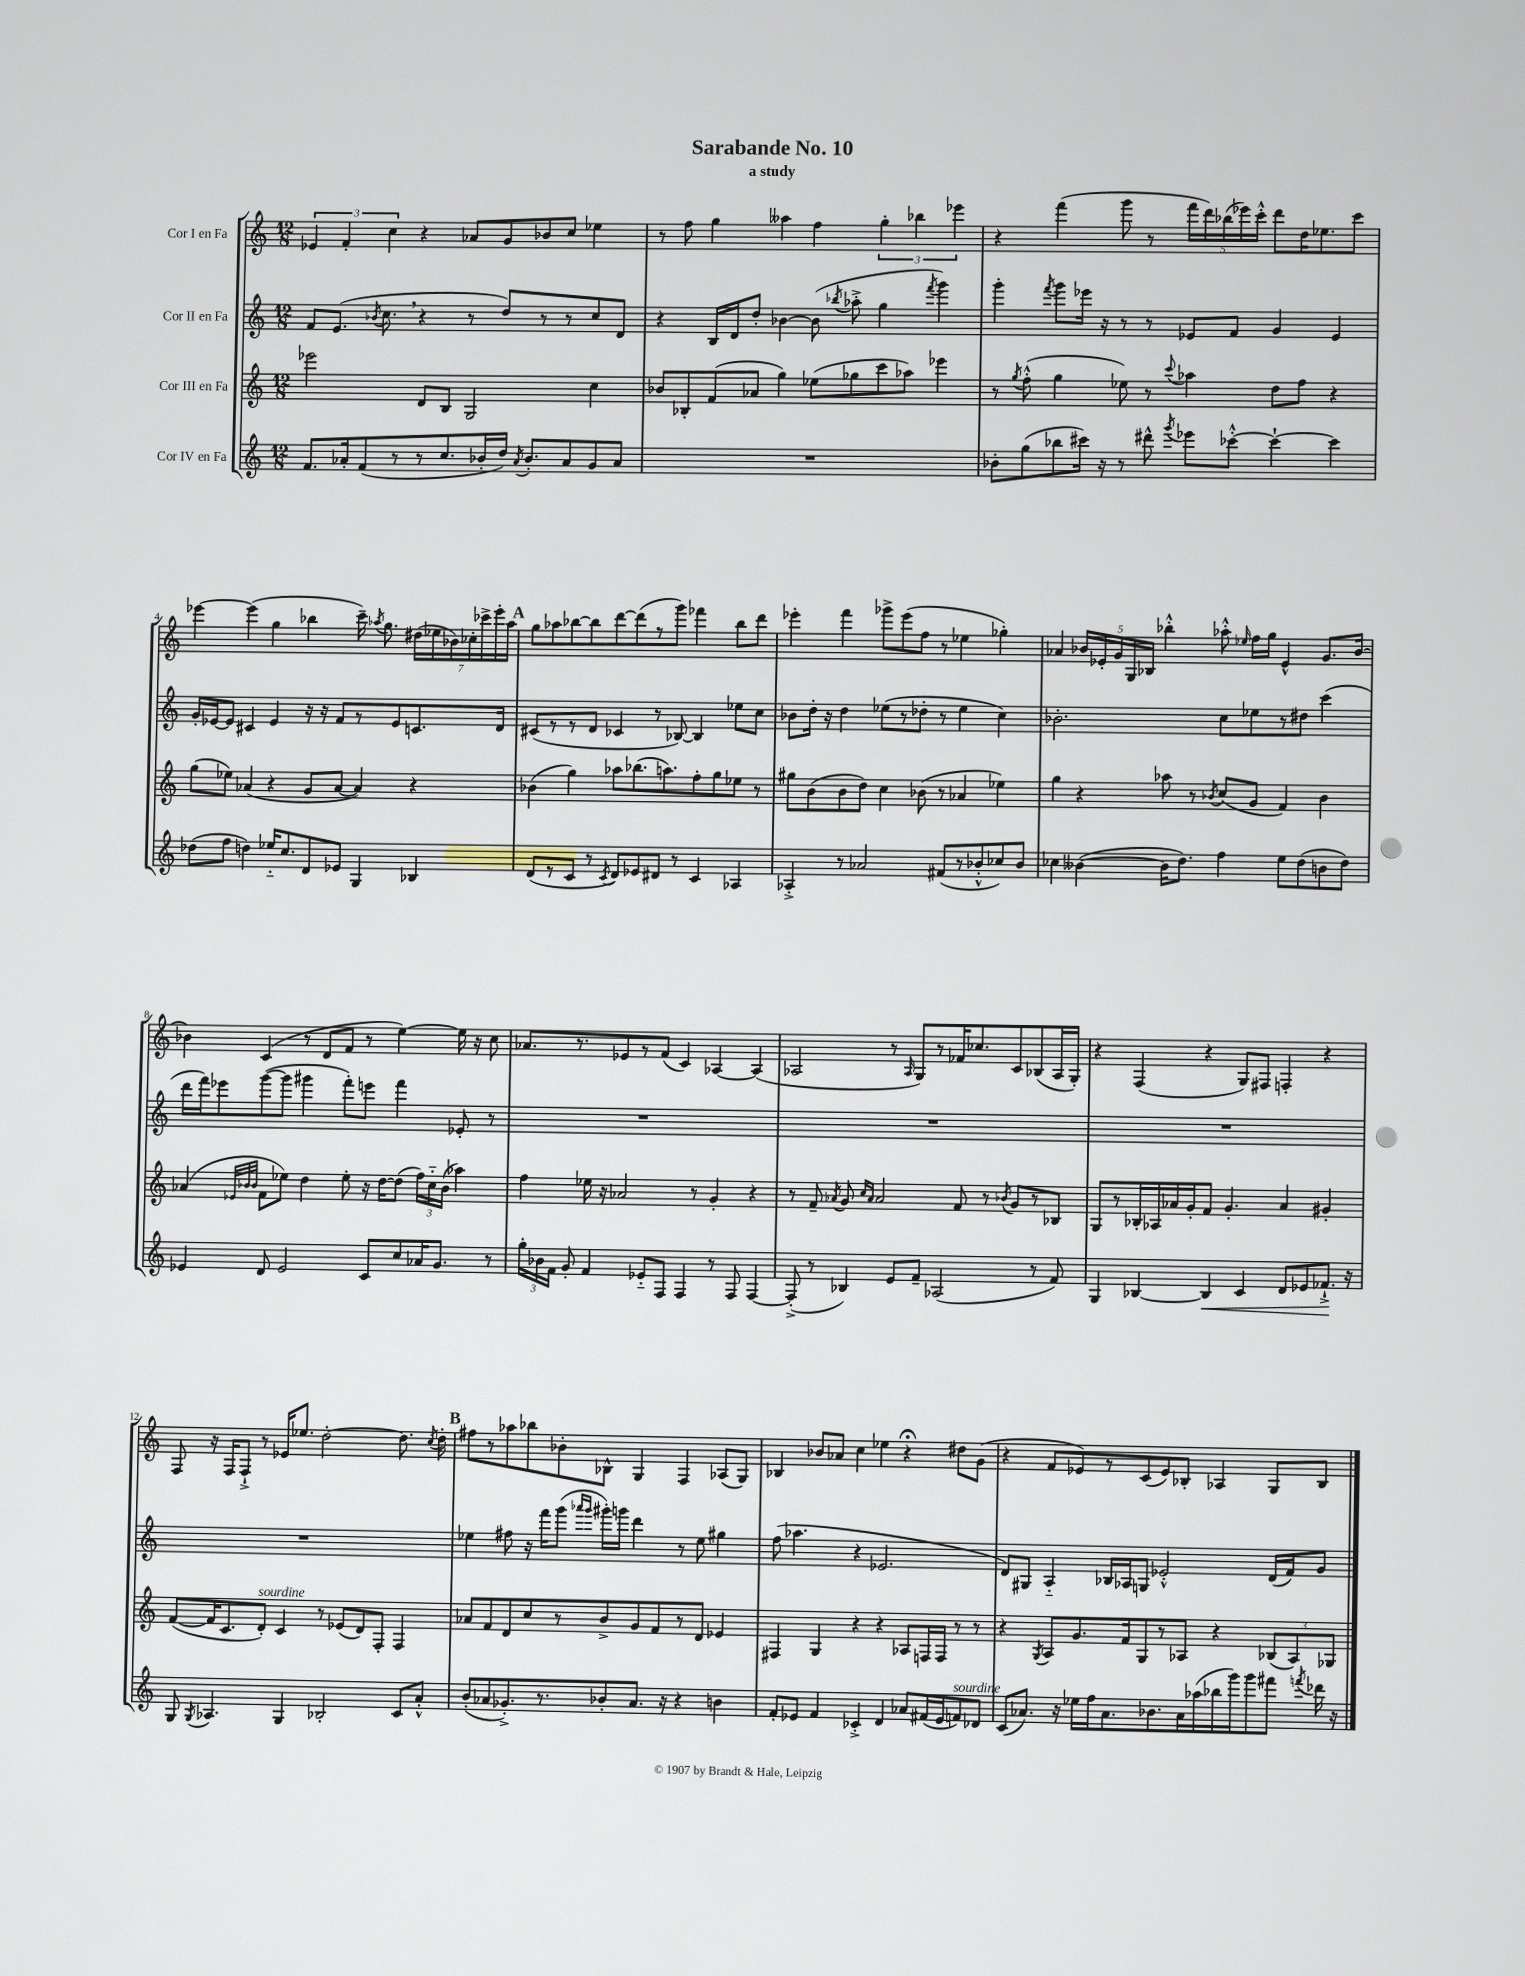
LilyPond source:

\header { title = "Sarabande No. 10" subtitle = "a study" }
<<
\new StaffGroup <<
\new Staff = "s0" \with { instrumentName = "Cor I en Fa" } {
    \clef treble \key c \major \numericTimeSignature \time 12/8
    \autoBeamOff \tuplet 3/2 { ees'4 f'4-. c''4 } r4 aes'8[ g'8 bes'8 c''8] ees''4 |
    r8 f''8 g''4 aeses''4 f''4 \tuplet 3/2 { g''4-. bes''4 ees'''4 } |
    r4 f'''4( g'''8 r8 \tuplet 5/4 { f'''16[ d'''16) bes''16( ees'''16) c'''16]-.-^ } d'''8[ d''16 ees''8. c'''8] |
    ees'''4~ ees'''4( g''4 bes''4 c'''16--) \acciaccatura { aes''8 } g''8. \tuplet 7/4 { dis''16[( ees''16 bes'16) ces''16-. ces'''16-> ees'''16-. aes''16] } |
    \mark \markup { \bold "A" } g''8[ aes''8 bes''8~ bes''8 d'''8~ d'''8( r8 g'''8]) fes'''4 bes''8[ d'''8] |
    ees'''4-. f'''4 ges'''8[-> ees'''8( f''8] r8 ees''4 ges''4-.) |
    aes'4 \tuplet 5/4 { bes'16[ ees'16-. g'16 g16 bes16] } bes''4-.-^ aes''8-.-^ \grace { ees''16 } f''16[ g''16] ees'4-^ g'8.[ bes'16]~ |
    bes'4 c'4( r8 d'8[ f'8] r8 e''4~) e''16 r16 c''8 |
    aes'8.[ r8. ees'8 r8 f'8]( c'4) aes4~ aes4( |
    aes2 r8 \grace { aes16 } g8[) r8 fes'16 ces''8. c'8 bes8( aes16 g16]-.) |
    r4 f4( r4 g8[) fis8] f4-. r4 |
    f8 r16 f16[ f8]-!-> r8 ees'16[ ees''8.] d''2~-. d''8. \acciaccatura { c''8 } d''16-. |
    \mark \markup { \bold "B" } fis''8[ r8 aes''8 bes''8 bes'8-. bes8]-^ g4 f4 aes8[( g8]) |
    bes4 bes'8[ aes'8] c''4 ees''4 r4\fermata dis''8[ g'8]( |
    r4 f'8[ ees'8) r8 c'8( ees'8) bes8]-. aes4 g8[ bes8] \bar "|." |
}
\new Staff = "s1" \with { instrumentName = "Cor II en Fa" } {
    \clef treble \key c \major \numericTimeSignature \time 12/8
    \autoBeamOff f'8[ e'8.]( \acciaccatura { bes'8 } c''8. \breathe r4 r8 d''8[) r8 r8 c''8 d'8] |
    r4 b16[ d'16 d''8]-. bes'4~ bes'8( \acciaccatura { bes''8 } aes''8-.-> g''4 \acciaccatura { f'''8 } g'''4) |
    g'''4-. \acciaccatura { f'''8 } g'''8[ ees'''16] r16 r8 r8 ees'8[ f'8] g'4 ees'4 |
    g'16[-. ees'16~ ees'8] cis'4 ees'4 r16 r16 f'8[ r8 ees'8 c'8. d'16] |
    \mark \markup { \bold "A" } cis'8[( r8 r8 d'8] ces'4 r8 bes8~) bes4 ees''8[ c''8] |
    bes'8[ d''16]-. r16 d''4 ees''8[( r8 des''8]-. r8 ees''4 c''4) |
    bes'2.-. c''8[ ees''8 r8 dis''8] c'''4( |
    d'''16[ f'''16) ees'''8 g'''8~( g'''8] gis'''4 f'''8[-.) e'''8] f'''4 ees'8-. r8 |
    R1. |
    R1. |
    R1. |
    R1. |
    \mark \markup { \bold "B" } ees''4 fis''8 r16 f'''16[ g'''8]( \grace { aes'''16[ g'''16] } gis'''16[-.) g'''16] d'''4 r8 ees''8 gis''4 |
    f''8( aes''4. r4 ees'2. |
    d'8[) gis8] a4-_ bes16[ aes16 g8] ees'2-.-^ d'16[( f'16) g'8] \bar "|." |
}
\new Staff = "s2" \with { instrumentName = "Cor III en Fa" } {
    \clef treble \key c \major \numericTimeSignature \time 12/8
    \autoBeamOff ees'''2 d'8[ b8] g2 c''4 |
    bes'8[ bes8-. f'8( aes'8] g''4) ees''8[( ges''8 c'''8 aes''8]) ees'''4 |
    r8 \acciaccatura { g''8 } f''8-.-^( g''4 ees''8) r8 \appoggiatura { c'''8 } aes''4 d''8[ f''8] r4 |
    g''8[( ees''8]) aes'4( r4 g'8[ aes'8]~ aes'4) r4 |
    \mark \markup { \bold "A" } bes'4( g''4) aes''8[ bes''8.( a''8.) f''8-. g''8 ees''8] r8 |
    gis''8[ b'8( b'8 d''8]) c''4 bes'8( r8 aes'4 ees''4) |
    g''4 r4 aes''8 r8 \acciaccatura { bes'8 } c''8[( g'8] f'4) bes'4 |
    aes'4( \grace { ees'32[ bes'32 bes'32] } f'8[ ees''8]) d''4 ees''8-. r16 d''16[~ d''8]( \tuplet 3/2 { f''16[) c''16-_ bes'16]( } aes''4) |
    f''4 ees''16 r16 aes'2 r8 g'4-. r4 |
    r8 f'8-- \acciaccatura { aes'8 } g'8 \grace { c''16[ aes'16] } aes'2 f'8 r8 \acciaccatura { bes'8 } g'8[ r8 bes8] |
    g8[ r8 bes16-. aes16 aes'16 g'16-. f'8] g'4.-. aes'4 gis'4-. |
    f'8[~( f'16 c'8. d'8]-.^\markup { \italic "sourdine" }) c'4 r8 ees'8[( d'8) f8]-. f4 |
    \mark \markup { \bold "B" } aes'8[ f'8 d'8 c''8 r8 b'8-> g'8 f'8 r8 d'8] ees'4 |
    fis4 g4 r4 r4 aes8[ f16 f16] r8 r8 |
    r4 \acciaccatura { g8 } a8[ g'8. f'16 g8 r8 aes8] r4 \tuplet 3/2 { bes8[( aes8) ges8] } \bar "|." |
}
\new Staff = "s3" \with { instrumentName = "Cor IV en Fa" } {
    \clef treble \key c \major \numericTimeSignature \time 12/8
    \autoBeamOff f'8.[ aes'16-. f'8( r8 r8 c''8. bes'16-. d''16]) \acciaccatura { aes'8 } bes'8.[-. aes'8 g'8 aes'8] |
    R1. |
    bes'8[-. g''8( bes''8 cis'''16]) r16 r8 dis'''8-^ \acciaccatura { g'''8 } ees'''8[ ces'''8]~-.-^ ces'''4~-! ces'''4 |
    des''8[( f''8] d''4) ees''16[-_ c''8. d'8 ees'8] g4 bes4 |
    \mark \markup { \bold "A" } d'8[( r8 c'8] r8 \acciaccatura { c'8 } d'8[) ees'8 dis'8] r8 c'4 aes4 |
    aes4-.-> r8 aes'2 fis'8[( r8 bes'8-.-^ ces''8) bes'8] |
    ces''4 beses'4~( beses'16[ d''8.]) f''4 e''8[ d''8( b'8 d''8]) |
    ees'4 d'8 ees'2 c'8[ c''8 aes'16 g'8.] r8 |
    \tuplet 3/2 { g''16[-. bes'16 f'16] } g'8-. f'4 ees'8[-_ f8] f4 r8 f8 f4~ |
    f8-.->( r8 bes4) e'8[ f'8]-- aes2( r8 f'8) |
    g4 bes4~ bes4\< c'4 d'8[ ees'8 fes'8.]-!->\! r16 |
    g8 \acciaccatura { g8 } aes4. g4 bes2-. c'8[ a'8]-.-^ |
    \mark \markup { \bold "B" } b'8[-.( aes'8 ges'8.-.->) r8. bes'8-. aes'8.] r16 r4 b'4 |
    f'8[-. ees'8] f'4 ces'4-.-> d'4 aes'8[ fis'16( ees'16 f'8^\markup { \italic "sourdine" }) des'8] |
    c'8[( aes'8.]) r16 ees''16[ f''16 aes'8. bes'8. aes'16 aes''16( bes''16 g'''16) g'''8 fis'''8] \acciaccatura { f'''8 } des'''16 r16 \bar "|." |
}
>>
>>
